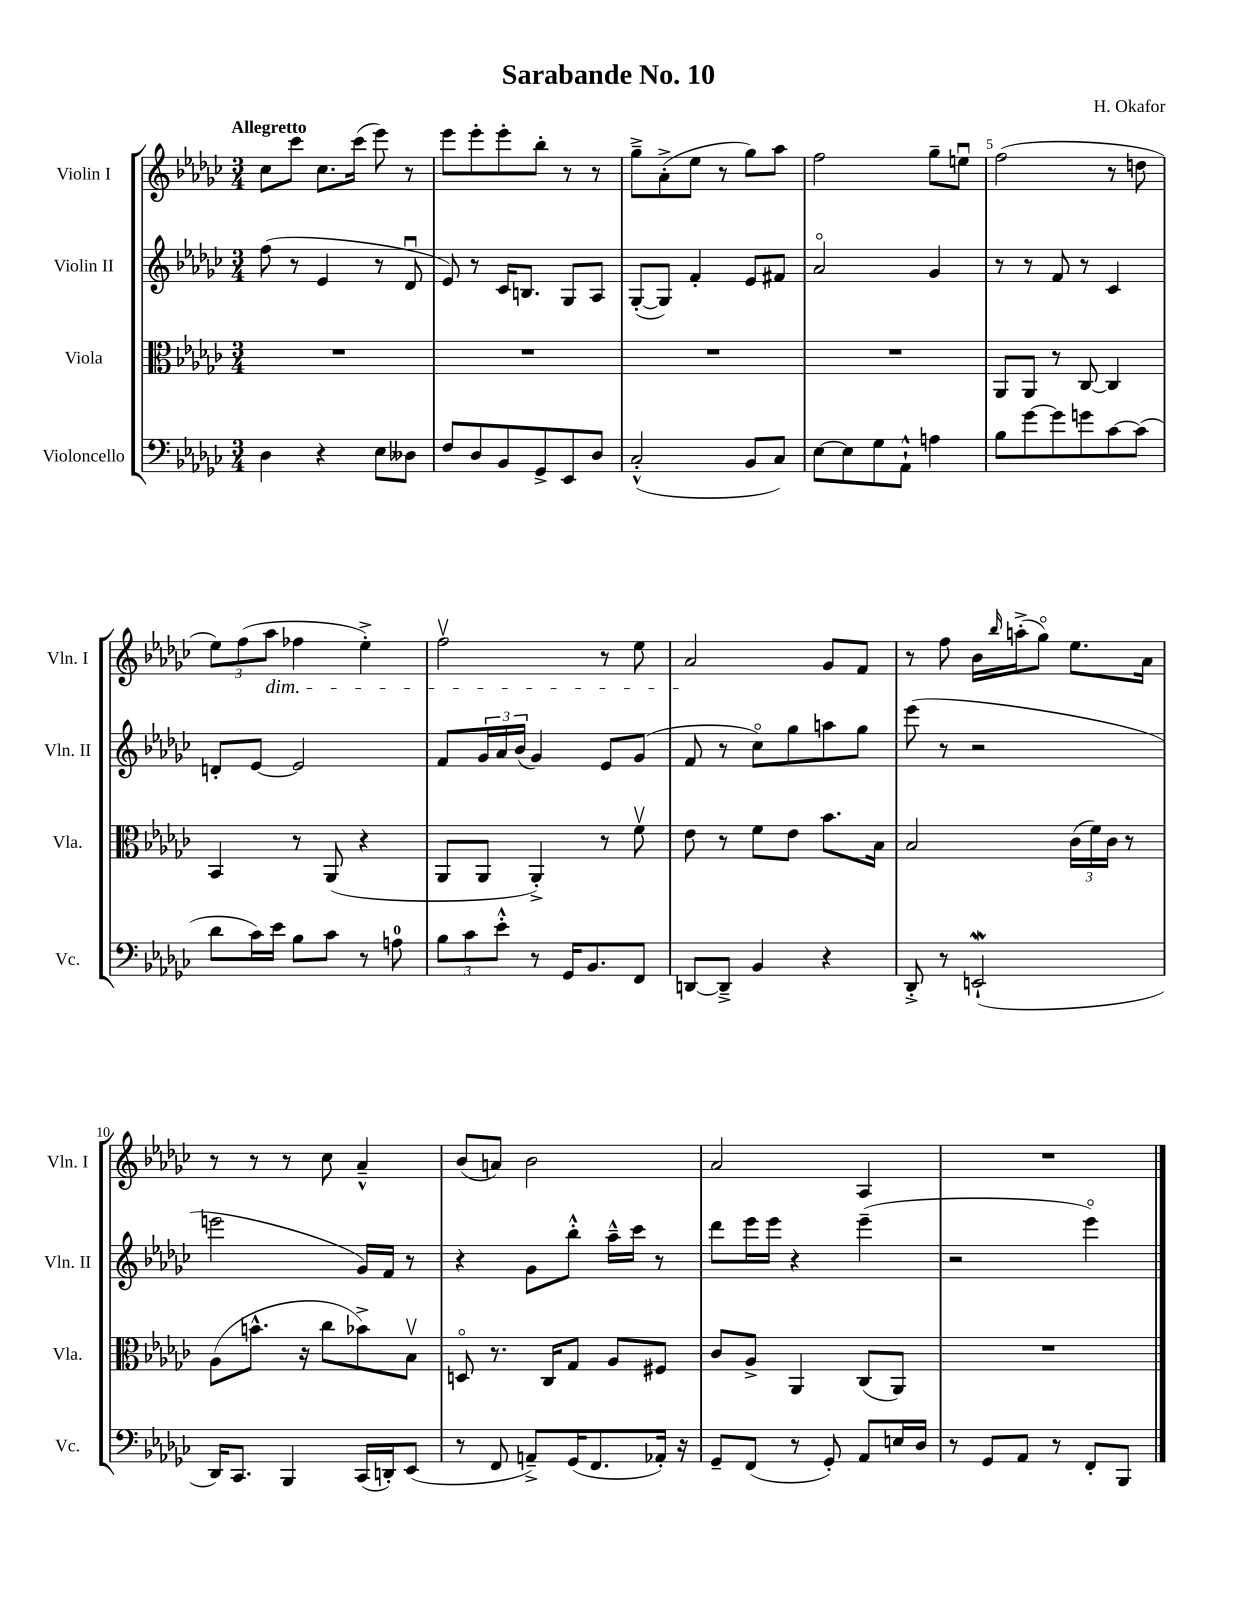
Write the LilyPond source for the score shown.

\header { title = "Sarabande No. 10" composer = "H. Okafor" }
<<
\new StaffGroup <<
\new Staff = "s0" \with { instrumentName = "Violin I" shortInstrumentName = "Vln. I" } {
    \clef treble \key ges \major \numericTimeSignature \time 3/4 \tempo "Allegretto"
    ces''8 ces'''8 ces''8. ces'''16( ees'''8) r8 |
    ees'''8 ees'''8-. ees'''8-. bes''8-. r8 r8 |
    ges''8---> aes'8-.->( ees''8 r8 ges''8) aes''8 |
    f''2 ges''8-- e''8\downbow |
    f''2( r8 d''8 |
    \tuplet 3/2 { ees''8) f''8( aes''8\dim } fes''4 ees''4-.->) |
    f''2\upbow r8 ees''8 |
    aes'2\! ges'8 f'8 |
    r8 f''8 bes'16 \grace { bes''16 } a''16-.->( ges''8\flageolet) ees''8. aes'16 |
    r8 r8 r8 ces''8 aes'4---^ |
    bes'8( a'8) bes'2 |
    aes'2 aes4 |
    R2. \bar "|." |
}
\new Staff = "s1" \with { instrumentName = "Violin II" shortInstrumentName = "Vln. II" } {
    \clef treble \key ges \major \numericTimeSignature \time 3/4
    f''8( r8 ees'4 r8 des'8\downbow |
    ees'8) r8 ces'16 b8. ges8 aes8 |
    ges8~-.( ges8) f'4-. ees'8 fis'8 |
    aes'2\flageolet ges'4 |
    r8 r8 f'8 r8 ces'4 |
    d'8-. ees'8~ ees'2 |
    f'8 \tuplet 3/2 { ges'16 aes'16 bes'16( } ges'4) ees'8 ges'8( |
    f'8 r8 ces''8\flageolet) ges''8 a''8 ges''8 |
    ees'''8( r8 r2 |
    e'''2 ges'16) f'16 r8 |
    r4 ges'8 bes''8-.-^ aes''16---^ ces'''16 r8 |
    des'''8 ees'''16 ees'''16 r4 ees'''4--( |
    r2 ees'''4\flageolet) \bar "|." |
}
\new Staff = "s2" \with { instrumentName = "Viola" shortInstrumentName = "Vla." } {
    \clef alto \key ges \major \numericTimeSignature \time 3/4
    R2. |
    R2. |
    R2. |
    R2. |
    aes,8 aes,8 r8 ces8~ ces4 |
    bes,4 r8 aes,8( r4 |
    aes,8 aes,8 aes,4-.->) r8 f'8\upbow |
    ees'8 r8 f'8 ees'8 bes'8. bes16 |
    bes2 \tuplet 3/2 { ces'16( f'16) ces'16 } r8 |
    aes8( b'8.-^ r16 ces''8 bes'8->) bes8\upbow |
    d8\flageolet r8. ces16 ges8 aes8 fis8 |
    ces'8 aes8-> aes,4 ces8( aes,8) |
    R2. \bar "|." |
}
\new Staff = "s3" \with { instrumentName = "Violoncello" shortInstrumentName = "Vc." } {
    \clef bass \key ges \major \numericTimeSignature \time 3/4
    des4 r4 ees8 deses8 |
    f8 des8 bes,8 ges,8-> ees,8 des8 |
    ces2-.-^( bes,8 ces8) |
    ees8~ ees8 ges8 aes,8-!-^ a4 |
    bes8 ges'8~ ges'8 g'8 ces'8~ ces'8( |
    des'8 ces'16) ees'16 bes8 ces'8 r8 a8-0 |
    \tuplet 3/2 { bes8 ces'8 ees'8-.-^ } r8 ges,16 bes,8. f,8 |
    d,8~ d,8---> bes,4 r4 |
    des,8-.-> r8 e,2-!\mordent( |
    des,16) ces,8. bes,,4 ces,16( d,16-.) ees,8( |
    r8 f,8 a,8--->) ges,16( f,8. aes,16-.) r16 |
    ges,8-- f,8( r8 ges,8-.) aes,8 e16 des16 |
    r8 ges,8 aes,8 r8 f,8-. bes,,8 \bar "|." |
}
>>
>>
\layout { \context { \Score \override BarNumber.break-visibility = ##(#f #t #t) barNumberVisibility = #(every-nth-bar-number-visible 5) } }
